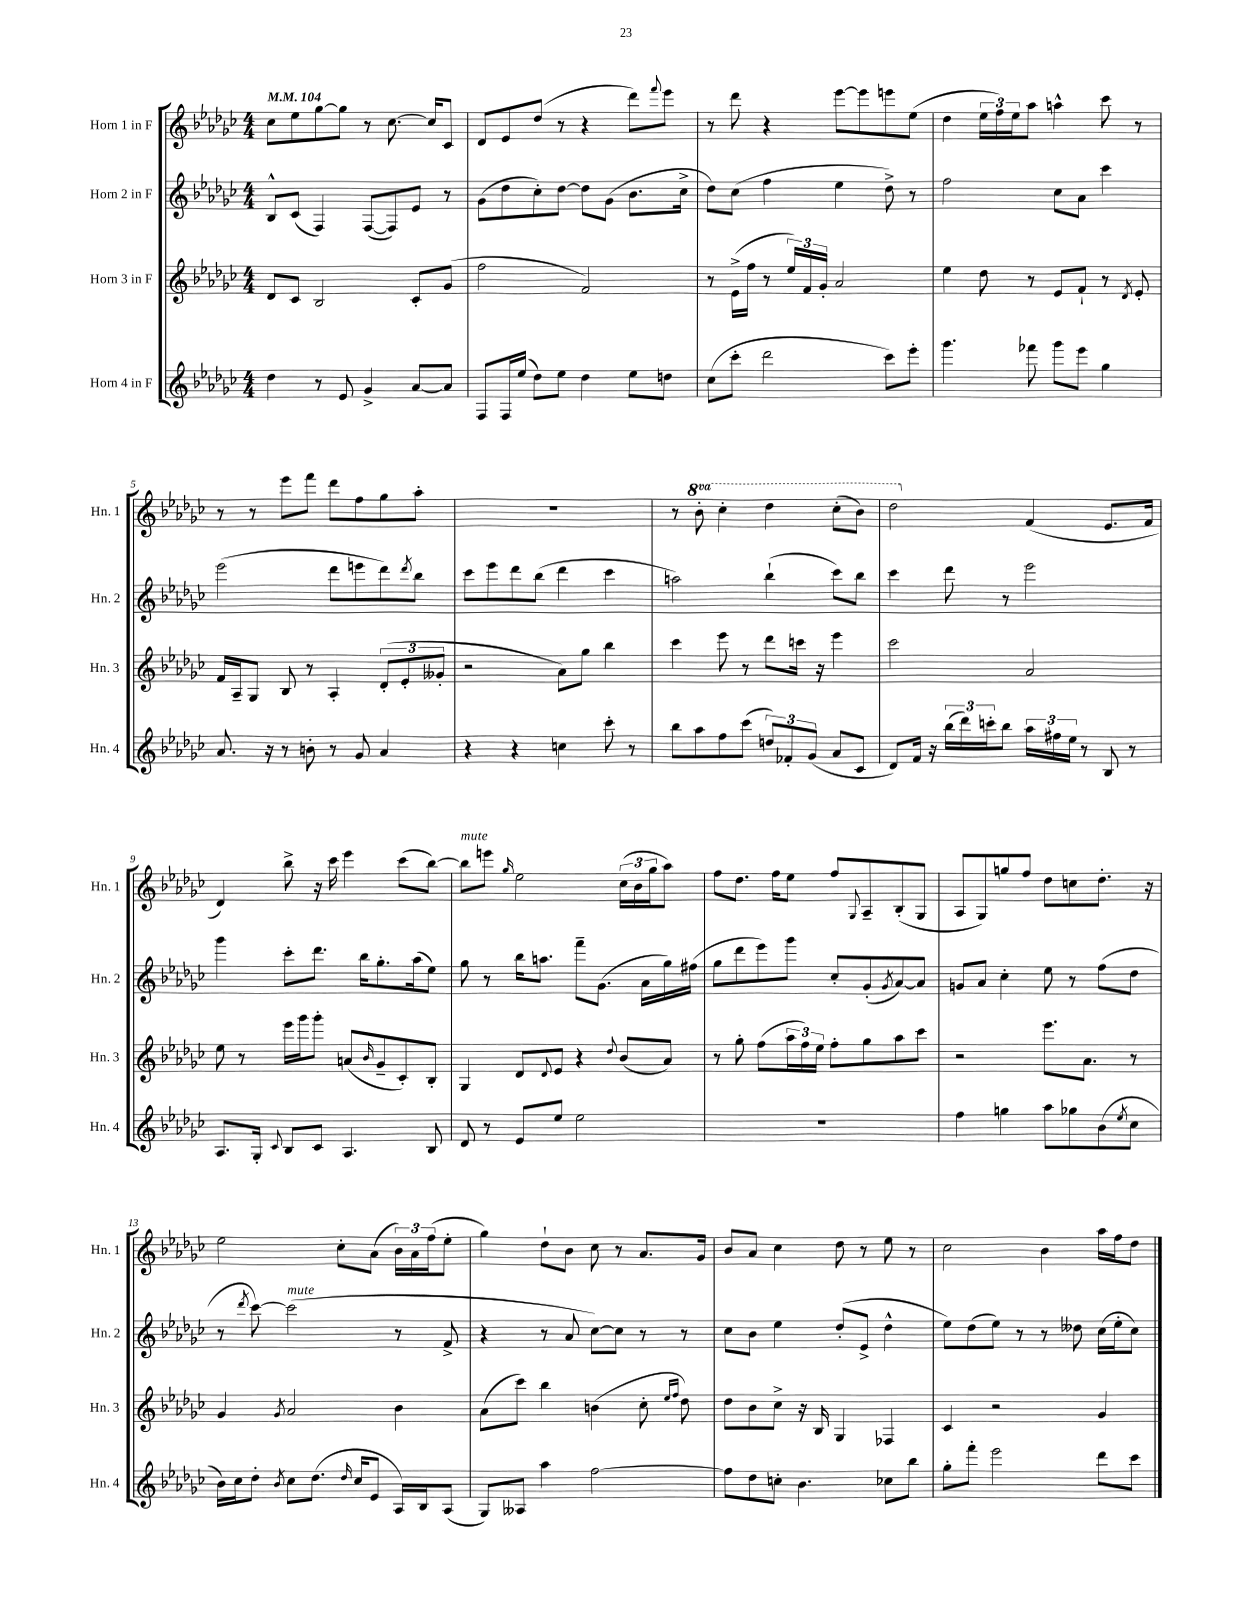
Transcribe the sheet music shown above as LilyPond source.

<<
\new StaffGroup <<
\new Staff = "s0" \with { instrumentName = "Horn 1 in F" shortInstrumentName = "Hn. 1" } {
    \clef treble \key ges \major \numericTimeSignature \time 4/4 \set Staff.ottavationMarkups = #ottavation-simple-ordinals \tempo 4 = 104
    ces''8 ees''8 ges''8~ ges''8 r8 ces''8.~ ces''16 ces'8 |
    des'8 ees'8 des''8( r8 r4 des'''8) \appoggiatura { f'''8 } ees'''8 |
    r8 des'''8 r4 ees'''8~ ees'''8 e'''8 ees''8( |
    des''4 \tuplet 3/2 { ees''16 f''16) ees''16 } aes''8 a''4-^ ces'''8 r8 |
    r8 r8 ees'''8 f'''8 des'''8 f''8 ges''8 aes''8-. |
    R1 |
    r8 \ottava #1 bes''8-. ces'''4-. des'''4 ces'''8-.( bes''8) |
    des'''2 \ottava #0 f'4( ees'8. f'16 |
    des'4) bes''8-> r16 ces'''16 ees'''4 ces'''8( bes''8~) |
    bes''8^\markup { \italic "mute" } e'''8 \grace { ges''16 } ees''2 \tuplet 3/2 { ces''16( bes'16 ges''16 } aes''8) |
    f''8 des''8. f''16 ees''8 f''8 \appoggiatura { ges8 } aes8-- bes8-.( ges8 |
    aes8 ges8) g''8 f''8 des''8 c''8 des''8.-. r16 |
    ees''2 ces''8-. aes'8( \tuplet 3/2 { bes'16) aes'16 f''16( } ees''8-. |
    ges''4) des''8-! bes'8 ces''8 r8 aes'8. ges'16 |
    bes'8 aes'8 ces''4 des''8 r8 ees''8 r8 |
    ces''2 bes'4 aes''16 f''16 des''8 \bar "|." |
}
\new Staff = "s1" \with { instrumentName = "Horn 2 in F" shortInstrumentName = "Hn. 2" } {
    \clef treble \key ges \major \numericTimeSignature \time 4/4
    bes8-^ ces'8( f4) f8~( f8) ees'8 r8 |
    ges'8( des''8 ces''8-.) des''8~ des''8 ges'8( bes'8. ces''16-> |
    des''8) ces''8( f''4 ees''4 des''8->) r8 |
    f''2 ces''8 aes'8 ces'''4 |
    ees'''2( des'''8 e'''8 des'''8) \acciaccatura { des'''8 } bes''8 |
    ces'''8 ees'''8 des'''8 bes''8( des'''4 ces'''4 |
    a''2) bes''4-!( ces'''8) bes''8 |
    ces'''4 des'''8 r8 ees'''2 |
    ges'''4 ces'''8-. des'''8. bes''16 ges''8.-. aes''16( ees''8) |
    ges''8 r8 bes''16 a''8. f'''8-- ges'8.( aes'16 ges''16) fis''16( |
    ges''8 des'''8 ees'''8) ges'''8 ces''8-. ges'8-.( \acciaccatura { ges'8 } aes'8~) aes'8 |
    g'8 aes'8 ces''4-. ees''8 r8 f''8( des''8 |
    r8 \acciaccatura { des'''8 } ces'''8~) ces'''2^\markup { \italic "mute" }( r8 f'8-> |
    r4 r8 aes'8 ces''8~) ces''8 r8 r8 |
    ces''8 bes'8 ees''4 des''8-.( ees'8-> des''4-^ |
    ees''8) des''8( ees''8) r8 r8 deses''8 ces''16( ees''16-. ces''8) \bar "|." |
}
\new Staff = "s2" \with { instrumentName = "Horn 3 in F" shortInstrumentName = "Hn. 3" } {
    \clef treble \key ges \major \numericTimeSignature \time 4/4
    des'8 ces'8 bes2 ces'8-. ges'8( |
    f''2 f'2) |
    r8 ees'16->( f''16 r8 \tuplet 3/2 { ees''16) f'16 ges'16-. } aes'2 |
    ees''4 des''8 r8 ees'8 f'8-! r8 \acciaccatura { des'8 } ees'8-. |
    f'16 aes16-- ges8 bes8 r8 aes4-. \tuplet 3/2 { des'8-.( ees'8-. geses'8-. } |
    r2 aes'8) ges''8 bes''4 |
    ces'''4 ees'''8 r8 des'''8 c'''16 r16 ees'''4 |
    ces'''2 aes'2 |
    ees''8 r8 ees'''16 ges'''16 ges'''8-. a'8( \grace { bes'16 } ges'8-- ces'8-.) bes8-. |
    ges4 des'8 \appoggiatura { des'8 } ees'8 r4 \appoggiatura { des''8 } bes'8( aes'8) |
    r8 ges''8-. f''8( \tuplet 3/2 { aes''16 f''16) ees''16 } f''8-. ges''8 aes''8 ces'''8 |
    r2 ees'''8. aes'8. r8 |
    ges'4 \acciaccatura { ges'8 } aes'2 bes'4 |
    aes'8( ces'''8) bes''4 b'4( ces''8-. \grace { ees''16 f''16 } des''8) |
    des''8 bes'8 ces''8-> r16 bes16 ges4 fes4 |
    ces'4 r2 ges'4 \bar "|." |
}
\new Staff = "s3" \with { instrumentName = "Horn 4 in F" shortInstrumentName = "Hn. 4" } {
    \clef treble \key ges \major \numericTimeSignature \time 4/4
    des''4 r8 ees'8 ges'4-> aes'8~ aes'8 |
    f8 f16 ees''16( des''8) ees''8 des''4 ees''8 d''8 |
    ces''8( ces'''8-. des'''2 ces'''8) ees'''8-. |
    ges'''4. fes'''8 ges'''8 ees'''8 ges''4 |
    aes'8. r16 r8 b'8-. r8 ges'8 aes'4 |
    r4 r4 c''4 ces'''8-. r8 |
    bes''8 aes''8 f''8 ces'''8( \tuplet 3/2 { d''8) fes'8-. ges'8( } aes'8 ces'8 |
    des'8) f'16 r16 \tuplet 3/2 { bes''16( des'''16) c'''16-. } bes''8 \tuplet 3/2 { aes''16 fis''16 ees''16 } r8 bes8 r8 |
    aes8. ges16-. \appoggiatura { ces'8 } bes8 ces'8 aes4. bes8 |
    des'8 r8 ees'8 ees''8 ees''2 |
    R1 |
    f''4 g''4 aes''8 ges''8 bes'8( \acciaccatura { ees''8 } ces''8 |
    bes'16) ces''16 des''8-. \acciaccatura { bes'8 } ces''8 des''8.( \grace { des''16 } ces''16 ees'8 aes16) bes16 aes8( |
    ges8) aeses8 aes''4 f''2~ |
    f''8 des''8 c''8-. bes'4. ces''8 bes''8 |
    ges''8-. f'''8-. ees'''2 des'''8 ces'''8 \bar "|." |
}
>>
>>
